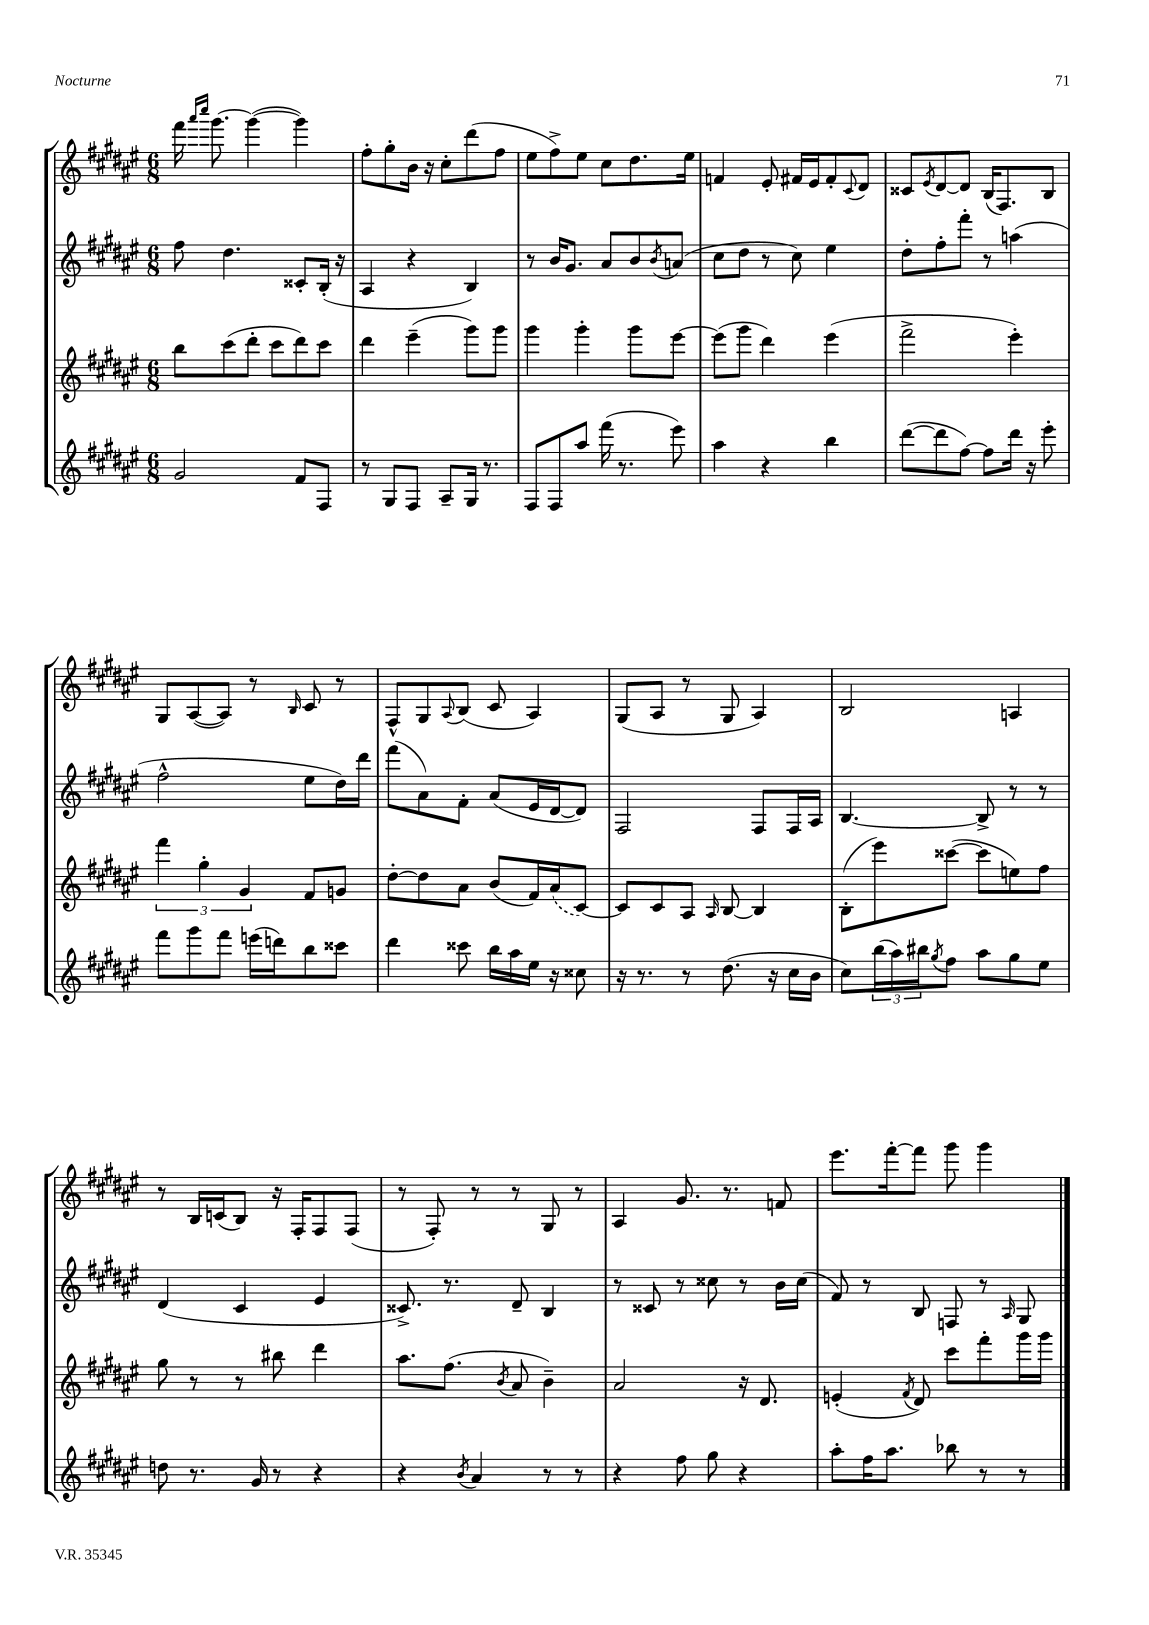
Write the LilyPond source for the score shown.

<<
\new StaffGroup <<
\new Staff = "s0" {
    \clef treble \key fis \major \numericTimeSignature \time 6/8
    fis'''16 \grace { ais'''16 cis''''16 } gis'''8.~ gis'''4~( gis'''4) |
    fis''8-. gis''8-. b'16 r16 cis''8-. dis'''8( fis''8 |
    eis''8 fis''8->) eis''8 cis''8 dis''8. eis''16 |
    f'4 eis'8-. fis'16 eis'16 fis'8-. \appoggiatura { cis'8 } dis'8 |
    cisis'8 \acciaccatura { eis'8 } dis'8~ dis'8 b16( fis8.) b8 |
    gis8 ais8~( ais8) r8 \grace { b16 } cis'8 r8 |
    fis8-^ gis8 \appoggiatura { ais8 } b8( cis'8 ais4) |
    gis8( ais8 r8 gis8 ais4) |
    b2 a4 |
    r8 b16 c'16( b8) r16 fis16-. fis8 fis8( |
    r8 fis8-.) r8 r8 gis8 r8 |
    ais4 gis'8. r8. f'8 |
    eis'''8. fis'''16~-. fis'''8 gis'''8 gis'''4 \bar "|." |
}
\new Staff = "s1" {
    \clef treble \key fis \major \numericTimeSignature \time 6/8
    fis''8 dis''4. cisis'8-. b16-.( r16 |
    ais4 r4 b4) |
    r8 b'16 gis'8. ais'8 b'8 \acciaccatura { b'8 } a'8( |
    cis''8 dis''8 r8 cis''8) eis''4 |
    dis''8-. fis''8-. fis'''8-. r8 a''4( |
    fis''2-^ eis''8 dis''16) dis'''16 |
    fis'''8( ais'8) fis'8-. ais'8( eis'16 dis'16~ dis'8) |
    fis2 fis8 fis16 ais16 |
    b4.~ b8-> r8 r8 |
    dis'4( cis'4 eis'4 |
    cisis'8.->) r8. dis'8-- b4 |
    r8 cisis'8 r8 cisis''8 r8 b'16 cisis''16( |
    fis'8) r8 b8 f8 r8 \grace { ais16 } gis8 \bar "|." |
}
\new Staff = "s2" {
    \clef treble \key fis \major \numericTimeSignature \time 6/8
    b''8 cis'''8( dis'''8-. cis'''8 dis'''8) cis'''8 |
    dis'''4 eis'''4--( gis'''8) gis'''8 |
    gis'''4 gis'''4-. gis'''8 eis'''8~ |
    eis'''8( gis'''8 dis'''4) eis'''4( |
    fis'''2-> eis'''4-.) |
    \tuplet 3/2 { fis'''4 gis''4-. gis'4 } fis'8 g'8 |
    dis''8~-. dis''8 ais'8 b'8( fis'16) \once \slurDashed ais'16( cis'8~) |
    cis'8 cis'8 ais8 \grace { ais16 } b8~ b4 |
    b8-.( eis'''8) cisis'''8~( cisis'''8 e''8) fis''8 |
    gis''8 r8 r8 bis''8 dis'''4 |
    ais''8. fis''8.( \acciaccatura { b'8 } ais'8 b'4--) |
    ais'2 r16 dis'8. |
    e'4-.( \acciaccatura { fis'8 } dis'8) cis'''8 fis'''8-. gis'''16 gis'''16 \bar "|." |
}
\new Staff = "s3" {
    \clef treble \key fis \major \numericTimeSignature \time 6/8
    gis'2 fis'8 fis8 |
    r8 gis8 fis8 ais8-- gis16 r8. |
    fis8 fis8 ais''8 fis'''16( r8. eis'''8) |
    ais''4 r4 b''4 |
    dis'''8~( dis'''8 fis''8~) fis''8 dis'''16 r16 eis'''8-. |
    fis'''8 gis'''8 fis'''8 e'''16( d'''16) b''8 cisis'''8 |
    dis'''4 cisis'''8 b''16 ais''16 eis''16 r16 cisis''8 |
    r16 r8. r8 dis''8.( r16 cis''16 b'16 |
    cis''8) \tuplet 3/2 { b''16( ais''16) bis''16 } \acciaccatura { gis''8 } fis''8 ais''8 gis''8 eis''8 |
    d''8 r8. gis'16 r8 r4 |
    r4 \acciaccatura { b'8 } ais'4 r8 r8 |
    r4 fis''8 gis''8 r4 |
    ais''8-. fis''16 ais''8. bes''8 r8 r8 \bar "|." |
}
>>
>>
\layout { \context { \Score \remove "Bar_number_engraver" } }
